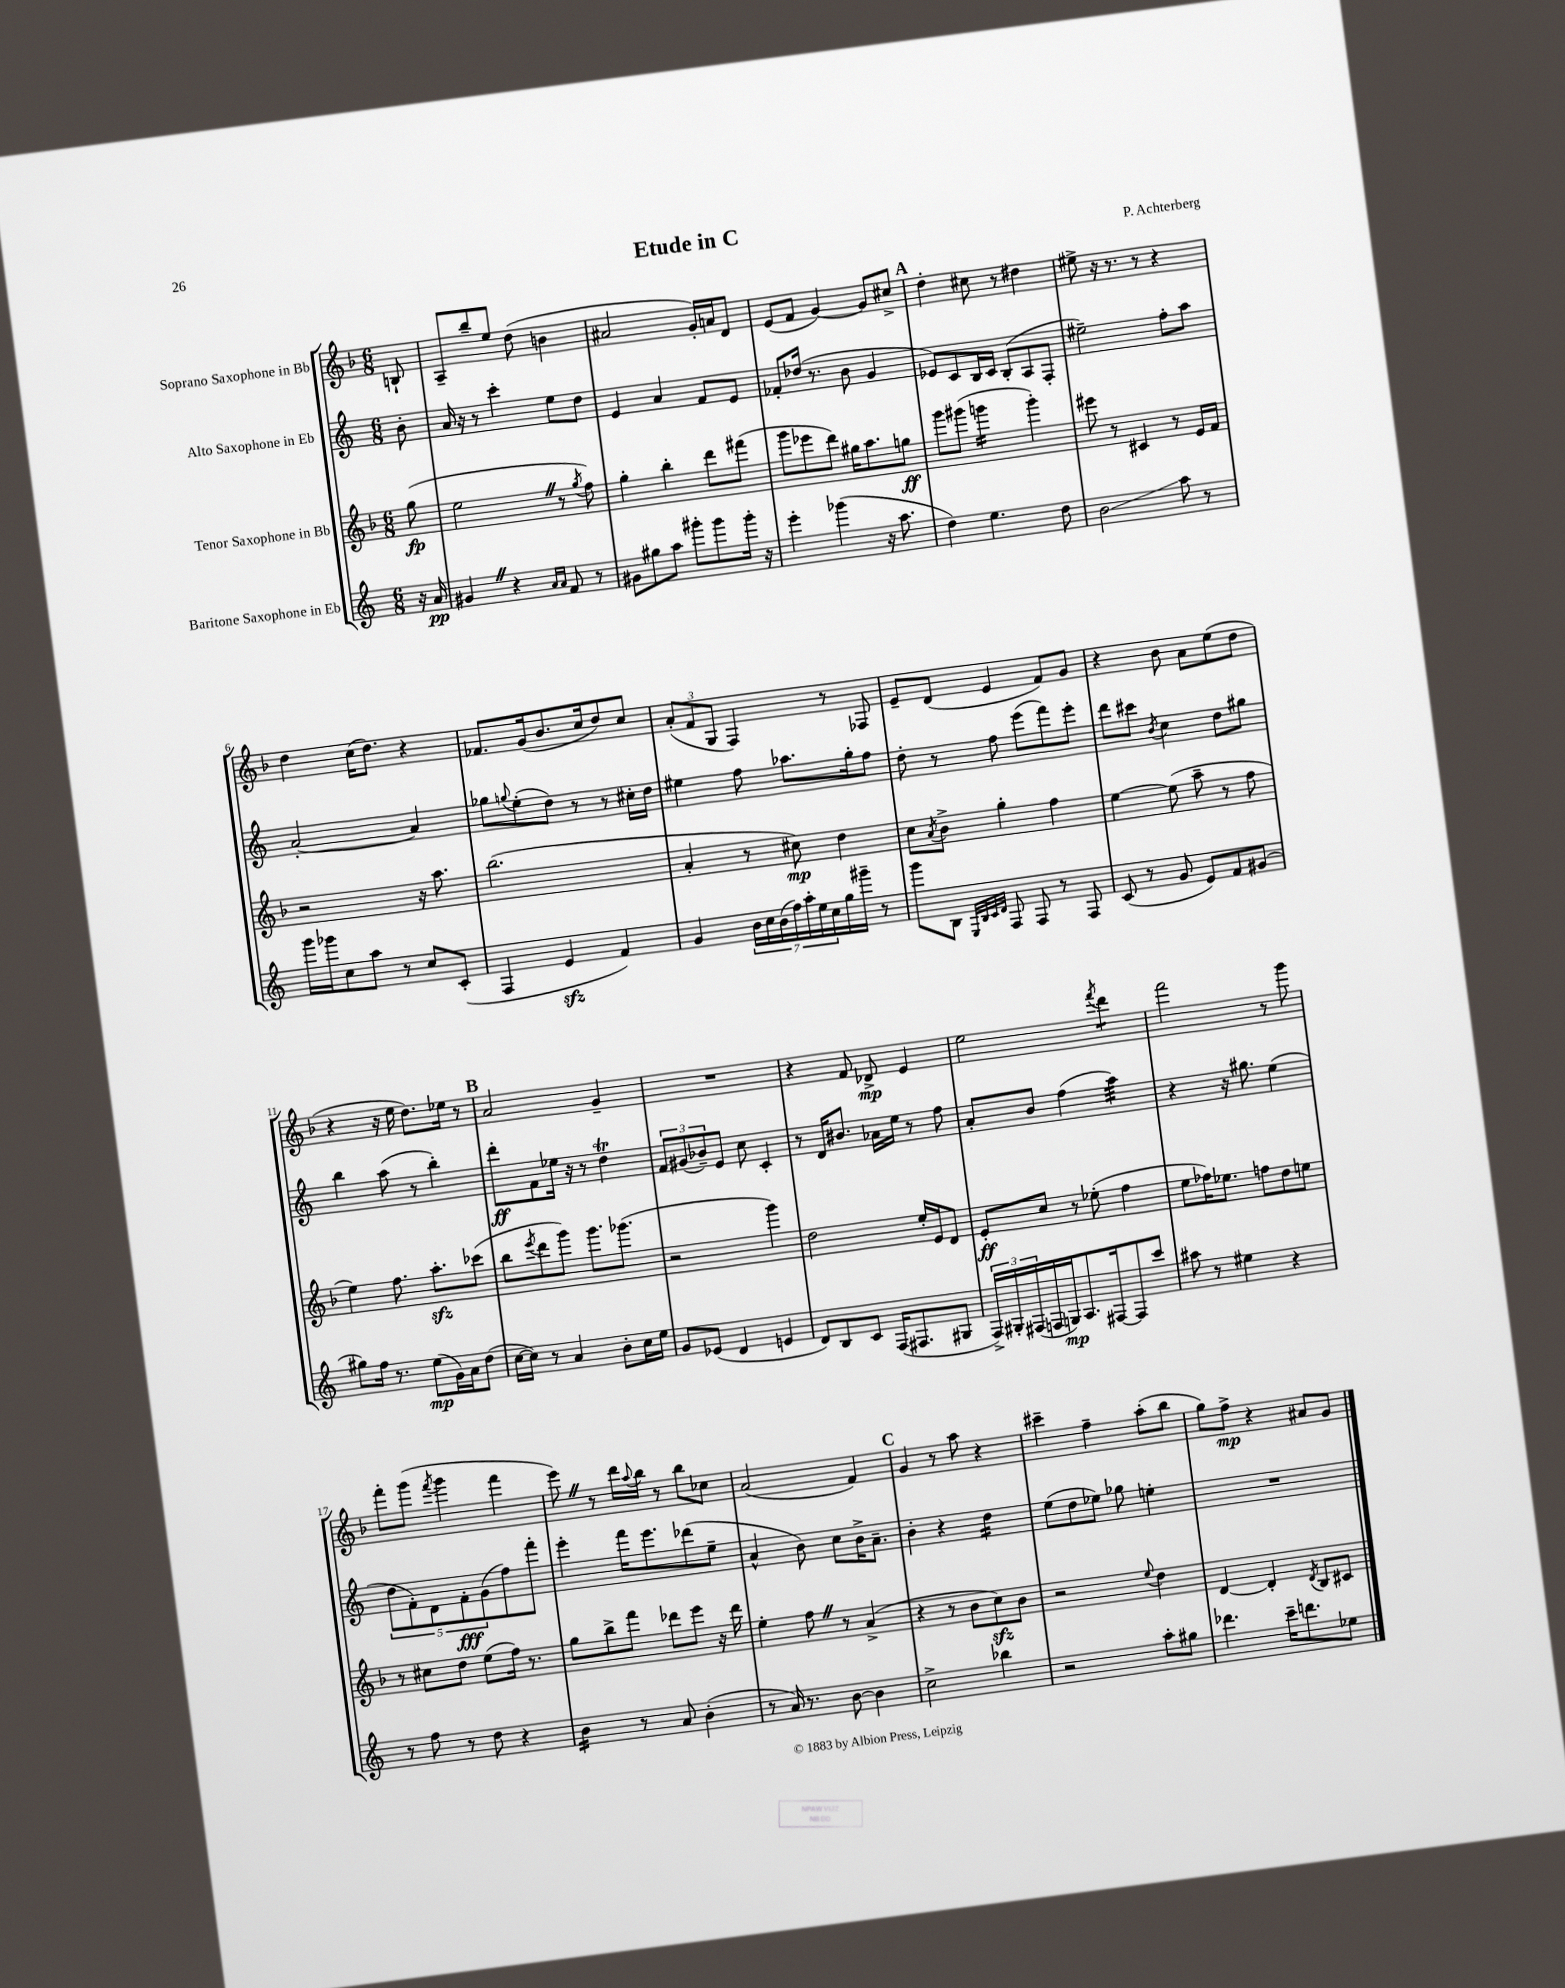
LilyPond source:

\header { title = "Etude in C" composer = "P. Achterberg" }
<<
\new StaffGroup <<
\new Staff = "s0" \with { instrumentName = "Soprano Saxophone in Bb" } {
    \clef treble \key f \major \numericTimeSignature \time 6/8 \partial 8
    b8-! |
    a8-- bes''8-- e''8 d''8( b'4 |
    ais'2 g'16-.) a'16 d'8 |
    e'8( f'8 g'4~) g'8 cis''8-> |
    \mark \markup { \bold "A" } d''4-. cis''8 r8 dis''4 |
    eis''8-> r16 r8. r8 r4 |
    d''4 c''16( d''8.) r4 |
    fes'8. g'16( bes'8. c''16 d''8) c''8 |
    \tuplet 3/2 { a'8-.( f'8 g8 } f4) r8 fes8 |
    e'8-- d'8( e'4 f'8) g'8 |
    r4 bes'8 a'8 e''8( d''8 |
    r4 r16 e''16 d''8.) ees''16 r8 |
    \mark \markup { \bold "B" } a'2 g'4-- |
    R2. |
    r4 f'8 des'8->\mp e'4 |
    e''2 \acciaccatura { f'''8 } d'''4:8 |
    f'''2 r8 g'''8 |
    f'''8-. g'''8( \acciaccatura { f'''8 } g'''4 f'''4 |
    e'''8) \once \override BreathingSign.text = \markup { \musicglyph "scripts.caesura.straight" } \breathe r8 d'''16 \appoggiatura { a''8 } bes''16 r8 bes''8 ces''8 |
    a'2( f'4) |
    \mark \markup { \bold "C" } g'4 r8 a''8 r4 |
    cis'''4-- f''4-- a''8-.( bes''8 |
    g''8) f''8->\mp r4 ais'8 g'8 \bar "|." |
}
\new Staff = "s1" \with { instrumentName = "Alto Saxophone in Eb" } {
    \clef treble \key c \major \numericTimeSignature \time 6/8 \partial 8
    b'8-. |
    a'16 r16 r8 c'''4-. e''8 d''8 |
    e'4 a'4 f'8 e'8 |
    fes'8-. des''16( r8. b'8 g'4 |
    \mark \markup { \bold "A" } ees'8) c'8 b16 c'16 b8-.( a8 f8-. |
    eis''2--) f''8-. a''8 |
    a'2~-. a'4 |
    ges''8 \appoggiatura { g''8 } e''8-.( d''8) r8 r8 cis''16-. d''16 |
    eis''4 f''8 aes''8. g''16-. f''8 |
    d''8-. r8 f''8 e'''8( f'''8) e'''8-. |
    d'''8 cis'''8 \acciaccatura { b'8 } c''4 d''8 gis''8 |
    b''4 a''8( r8 b''4-.) |
    \mark \markup { \bold "B" } d'''8-.\ff f'8 ees''16 r16 r8 d''4\trill |
    \tuplet 3/2 { f'8 gis'8( bes'8--) } e'8 c''8 c'4-. |
    r8 d'16 bis'8. aes'16 e''16 r8 f''8 |
    a'8-. b'8 f''4( a''4:32) |
    r4 r16 gis''8. e''4( |
    \tuplet 5/4 { d''8 f'8-.) d'8 f'8-.\fff g'8( } f''8) f'''8-. |
    e'''4-. f'''16 e'''8. des'''8( e''8-- |
    a'4-^ b'8) c''8 b'16-> a'8.-- |
    \mark \markup { \bold "C" } b'4-. r4 d''4:16 |
    e''8( d''8 ees''8) ges''8 e''4-. |
    R2. \bar "|." |
}
\new Staff = "s2" \with { instrumentName = "Tenor Saxophone in Bb" } {
    \clef treble \key f \major \numericTimeSignature \time 6/8 \partial 8
    g''8\fp( |
    e''2 \once \override BreathingSign.text = \markup { \musicglyph "scripts.caesura.straight" } \breathe r8 \acciaccatura { g''8 } f''8) |
    g''4-. bes''4-. d'''8 fis'''8( |
    g'''8 ees'''8 d'''8) gis''16 a''8. g''8\ff |
    \mark \markup { \bold "A" } g'''8 gis'''8( g'''4:16 g'''4-.) |
    eis'''8 r8 cis'4 r8 e'16 f'16 |
    r2 r16 a''8. |
    bes''2.( |
    a'4-. r8 cis''8\mp) d''4 |
    c''8 \acciaccatura { a'8 } bes'8-> g''4-. f''4 |
    e''4~ e''8( a''8-- r8 f''8 |
    e''4) f''8. a''8.-.\sfz ces'''8( |
    \mark \markup { \bold "B" } bes''8 \acciaccatura { e'''8 } d'''8 g'''8) g'''8. ges'''8.( |
    r2 g'''4) |
    d''2 e''16-. e'16 d'8 |
    e'8-.\ff c''8 r8 ees''8-.( f''4 |
    e''8 fes''16) ees''8. f''8 d''8 e''8 |
    r8 cis''8 d''8 e''8( f''16) r8. |
    g''8 bes''8-> f'''8 des'''8 e'''8 r16 des'''16 |
    e''4-. f''8 \once \override BreathingSign.text = \markup { \musicglyph "scripts.caesura.straight" } \breathe r8 a'4->( |
    \mark \markup { \bold "C" } r4 r8 bes'8 c''8\sfz) bes'8 |
    r2 \appoggiatura { e''8 } d''4 |
    d'4~ d'4-. \acciaccatura { d'8 } bes8 cis'8 \bar "|." |
}
\new Staff = "s3" \with { instrumentName = "Baritone Saxophone in Eb" } {
    \clef treble \key c \major \numericTimeSignature \time 6/8 \partial 8
    r16 a'16\pp |
    gis'4 \once \override BreathingSign.text = \markup { \musicglyph "scripts.caesura.straight" } \breathe r4 \grace { a'16 a'16 } f'8 r8 |
    gis'8 gis''8 a''8 gis'''8-. gis'''8 gis'''16-. r16 |
    e'''4-. ges'''4( r16 a''8. |
    \mark \markup { \bold "A" } d''4) e''4. d''8 |
    b'2\glissando a''8 r8 |
    g'''16 ges'''16 c''8 a''8 r8 c''8 c'8-.( |
    f4 e'4\sfz f'4) |
    g'4 \tuplet 7/4 { b'16 c''16 b'16( f''16) a''16-. e''16 c''16 } g''16 gis'''16-- r8 |
    g'''8 b8 \grace { e32 b32 c'32 d'32 } f8 f8 r8 f8 |
    c'8( r8 g'8 e'8) f'8 gis'8( |
    gis''8) f''16 r8. e''8\mp( g'16) a'16 d''8( |
    \mark \markup { \bold "B" } c''16~ c''16) r8 a'4 b'8-. c''16 e''16 |
    g'8 ees'8( d'4 e'4 |
    d'8) b8 c'8 f16( fis8. gis8 |
    \tuplet 3/2 { f16->) gis16-. fis16( } f16 g16\mp) a8. fis16~ fis8 c'''8 |
    ais''8 r8 eis''4 r4 |
    r8 f''8 r8 d''8 r4 |
    b'4:16 r8 a'8 b'4-.( |
    r8 a'16) r8. b'8~ b'4 |
    \mark \markup { \bold "C" } c''2-> bes''4 |
    r2 a''8-. gis''8 |
    des'''4. c'''16-- d'''8. ees''8 \bar "|." |
}
>>
>>
